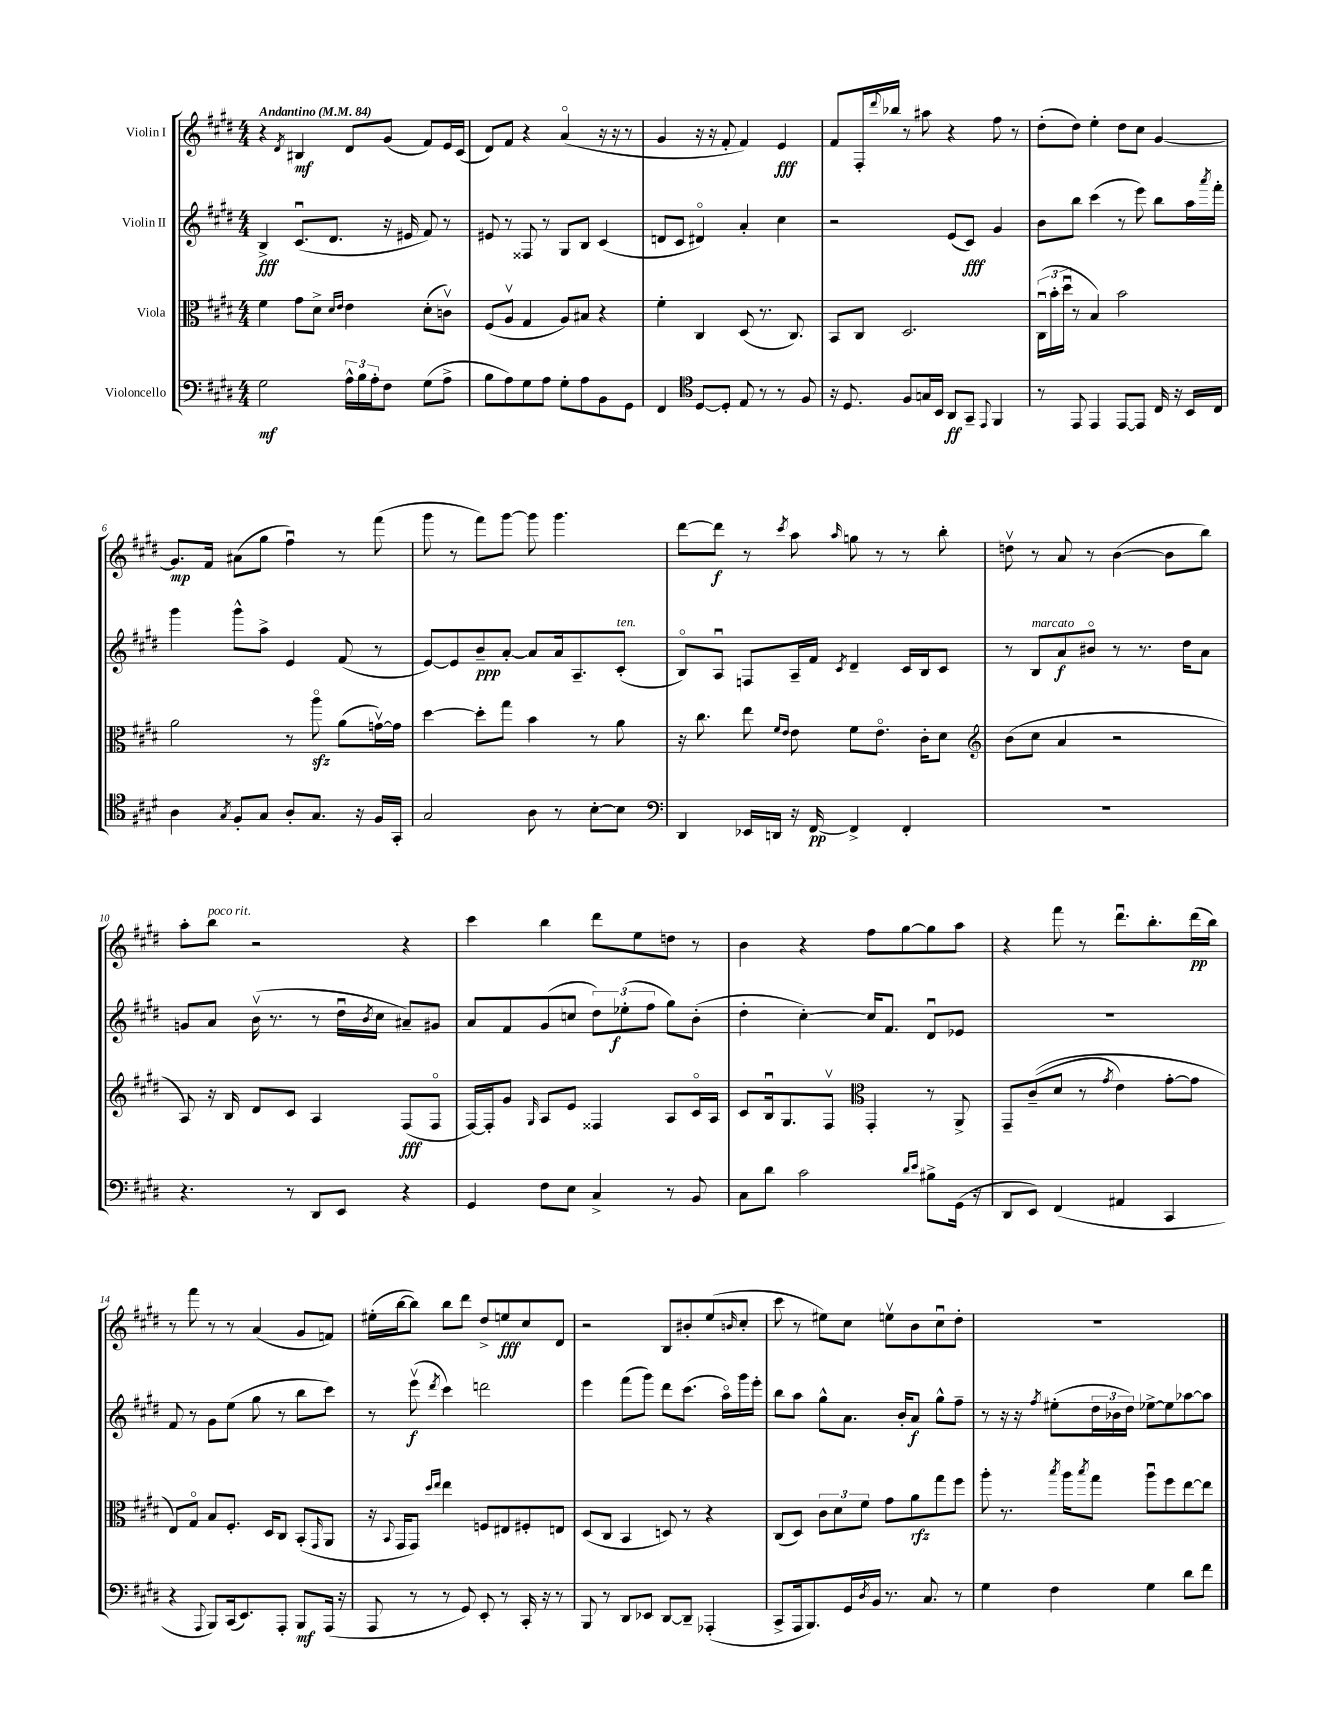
<<
\new StaffGroup <<
\new Staff = "s0" \with { instrumentName = "Violin I" } {
    \clef treble \key e \major \numericTimeSignature \time 4/4 \tempo "Andantino" 4 = 84
    r4 \acciaccatura { dis'8 } bis4\mf dis'8 gis'8( fis'8) e'16 cis'16( |
    dis'8) fis'8 r4 a'4\flageolet( r16 r16 r8 |
    gis'4 r16 r16 fis'8-. fis'4) e'4\fff |
    fis'8 fis16-. \appoggiatura { dis'''8 } bes''16 r8 ais''8 r4 fis''8 r8 |
    dis''8-.( dis''8) e''4-. dis''8 cis''8 gis'4~ |
    gis'8.\mp fis'16 ais'8( gis''8 fis''4\downbow) r8 fis'''8( |
    gis'''8 r8 fis'''8) gis'''8~ gis'''8 gis'''4. |
    dis'''8~ dis'''8\f r8 \acciaccatura { cis'''8 } a''8 \grace { a''16 } g''8 r8 r8 b''8-. |
    d''8\upbow r8 a'8 r8 b'4~( b'8 b''8) |
    a''8-. b''8^\markup { \italic "poco rit." } r2 r4 |
    cis'''4 b''4 dis'''8 e''8 d''8 r8 |
    b'4 r4 fis''8 gis''8~ gis''8 a''8 |
    r4 fis'''8 r8 dis'''8.\downbow b''8.-. dis'''16\pp( b''16) |
    r8 fis'''8 r8 r8 a'4( gis'8 f'8) |
    eis''16-.( b''16~ b''8) b''8 dis'''8 dis''8-> e''8\fff cis''8 dis'8 |
    r2 b8 bis'8-. e''8( \grace { b'16 } cis''8-. |
    cis'''8 r8 eis''8) cis''8 e''8\upbow b'8 cis''8\downbow dis''8-. |
    R1 \bar "|." |
}
\new Staff = "s1" \with { instrumentName = "Violin II" } {
    \clef treble \key e \major \numericTimeSignature \time 4/4
    b4->\fff cis'8.\downbow( dis'8. r16 eis'16 fis'8) r8 |
    eis'8 r8 fisis8 r8 gis8 b8 cis'4( |
    d'8 cis'8 dis'4\flageolet) a'4-. cis''4 |
    r2 e'8( cis'8\fff) gis'4 |
    b'8 b''8 cis'''4( r8 e'''8) b''8 a''16 \acciaccatura { a'''8 } fis'''16-. |
    gis'''4 gis'''8-^ a''8-> e'4 fis'8( r8 |
    e'8~) e'8 b'8--\ppp a'8~-. a'8 a'16 a8.-- cis'8-.^\markup { \italic "ten." }( |
    b8\flageolet) a8\downbow f8 a16-- fis'16 \acciaccatura { cis'8 } dis'4-- cis'16 b16 cis'8 |
    r8 b8^\markup { \italic "marcato" } a'8\f bis'8\flageolet r8 r8. dis''16 a'8 |
    g'8 a'8 b'16\upbow( r8. r8 dis''16\downbow \acciaccatura { b'8 } cis''16 ais'8--) gis'8 |
    a'8 fis'8 gis'8( c''8 \tuplet 3/2 { dis''8) ees''8-.\f( fis''8 } gis''8) b'8-.( |
    dis''4-. cis''4~-.) cis''16 fis'8. dis'8\downbow ees'8 |
    R1 |
    fis'8 r8 gis'8 e''8( gis''8 r8 b''8 cis'''8) |
    r8 e'''8\upbow\f( \acciaccatura { dis'''8 } cis'''4) d'''2 |
    e'''4 fis'''8( gis'''8) dis'''8 cis'''8.( a''16\flageolet) gis'''16 e'''16-. |
    b''8 a''8 gis''8-^ a'8. b'16-. a'8\f gis''8-^ fis''8-- |
    r8 r16 r16 \acciaccatura { fis''8 } eis''8-.( \tuplet 3/2 { dis''16 bes'16 dis''16) } ees''8~-> ees''8 aes''8~ aes''8 \bar "|." |
}
\new Staff = "s2" \with { instrumentName = "Viola" } {
    \clef alto \key e \major \numericTimeSignature \time 4/4
    fis'4 gis'8 dis'8-> \grace { dis'16 e'16 } e'4 dis'8-.( c'8\upbow) |
    fis8( a8\upbow gis4 a8) bis8 r4 |
    fis'4-. cis4 dis8( r8. cis8.) |
    b,8 cis8 dis2. |
    \tuplet 3/2 { cis16\downbow( b'16-. dis''16\downbow } r8 b4) b'2 |
    a'2 r8 a''8\flageolet\sfz a'8( g'16~\upbow) g'16 |
    dis''4~ dis''8-. gis''8 b'4 r8 a'8 |
    r16 cis''8. e''8 \grace { fis'16 e'16 } e'8 fis'8 e'8.\flageolet cis'16-. dis'8 |
    \clef treble b'8( cis''8 a'4 r2 |
    a8) r16 b16 dis'8 cis'8 a4 fis8\fff( fis8\flageolet |
    fis16~) fis16-. gis'8 \grace { gis16 } a8 e'8 fisis4 a8 cis'16\flageolet a16 |
    cis'8 b16\downbow gis8. fis8\upbow \clef alto gis,4-. r8 a,8-> |
    gis,8-- cis'8--(\( dis'8 r8 \acciaccatura { gis'8 } e'4) gis'8~-. gis'8 |
    e8\) gis8\flageolet b8 fis8.-. dis16 cis8 b,8-.( \grace { gis,16 } a,8 |
    r16 \appoggiatura { b,8 } gis,16 gis,8) \grace { dis''16 e''16 } e''4 f8 eis8 fis8-. e8 |
    dis8( cis8 b,4 d8) r8 r4 |
    cis8( dis8) \tuplet 3/2 { cis'8 dis'8 fis'8 } gis'8 a'8\rfz gis''8 fis''8 |
    a''8-. r8. \acciaccatura { b''8 } a''16 \acciaccatura { b''8 } gis''8 a''8\downbow fis''8 e''8~ e''8 \bar "|." |
}
\new Staff = "s3" \with { instrumentName = "Violoncello" } {
    \clef bass \key e \major \numericTimeSignature \time 4/4
    gis2\mf \tuplet 3/2 { a16-^ b16 a16-. } fis8 gis8( a8-> |
    b8 a8) gis8 a8 gis8-. a8 b,8 gis,8 |
    fis,4 \clef tenor dis8~ dis8-. e8 r8 r8 fis8 |
    r16 dis8. fis8 g16 b,16 a,8\ff gis,8-- \appoggiatura { e,8 } fis,4 |
    r8 e,8 e,4 e,8~ e,8 cis16 r16 b,16 cis16 |
    a4 \acciaccatura { gis8 } fis8-. gis8 a8-. gis8. r16 fis16 gis,16-. |
    gis2 a8 r8 b8~-. b8 |
    \clef bass dis,4 ees,16 d,16 r16 fis,16~\pp fis,4-> fis,4-. |
    R1 |
    r4. r8 dis,8 e,8 r4 |
    gis,4 fis8 e8 cis4-> r8 b,8 |
    cis8 dis'8 cis'2 \grace { dis'16 e'16 } bis8-> gis,16( r16 |
    dis,8 e,8) fis,4( ais,4 cis,4 |
    r4 \appoggiatura { a,,8 } b,,8) cis,16( e,8.) a,,8-. b,,8\mf a,,16( r16 |
    a,,8 r8 r8 gis,8) e,8-. r8 cis,16-. r16 r8 |
    b,,8 r8 dis,8 ees,8 dis,8~ dis,8-- aes,,4-.( |
    cis,8-> a,,16 b,,8.) gis,16 \acciaccatura { dis8 } b,16 r8. cis8. r8 |
    gis4 fis4 gis4 dis'8 fis'8 \bar "|." |
}
>>
>>
